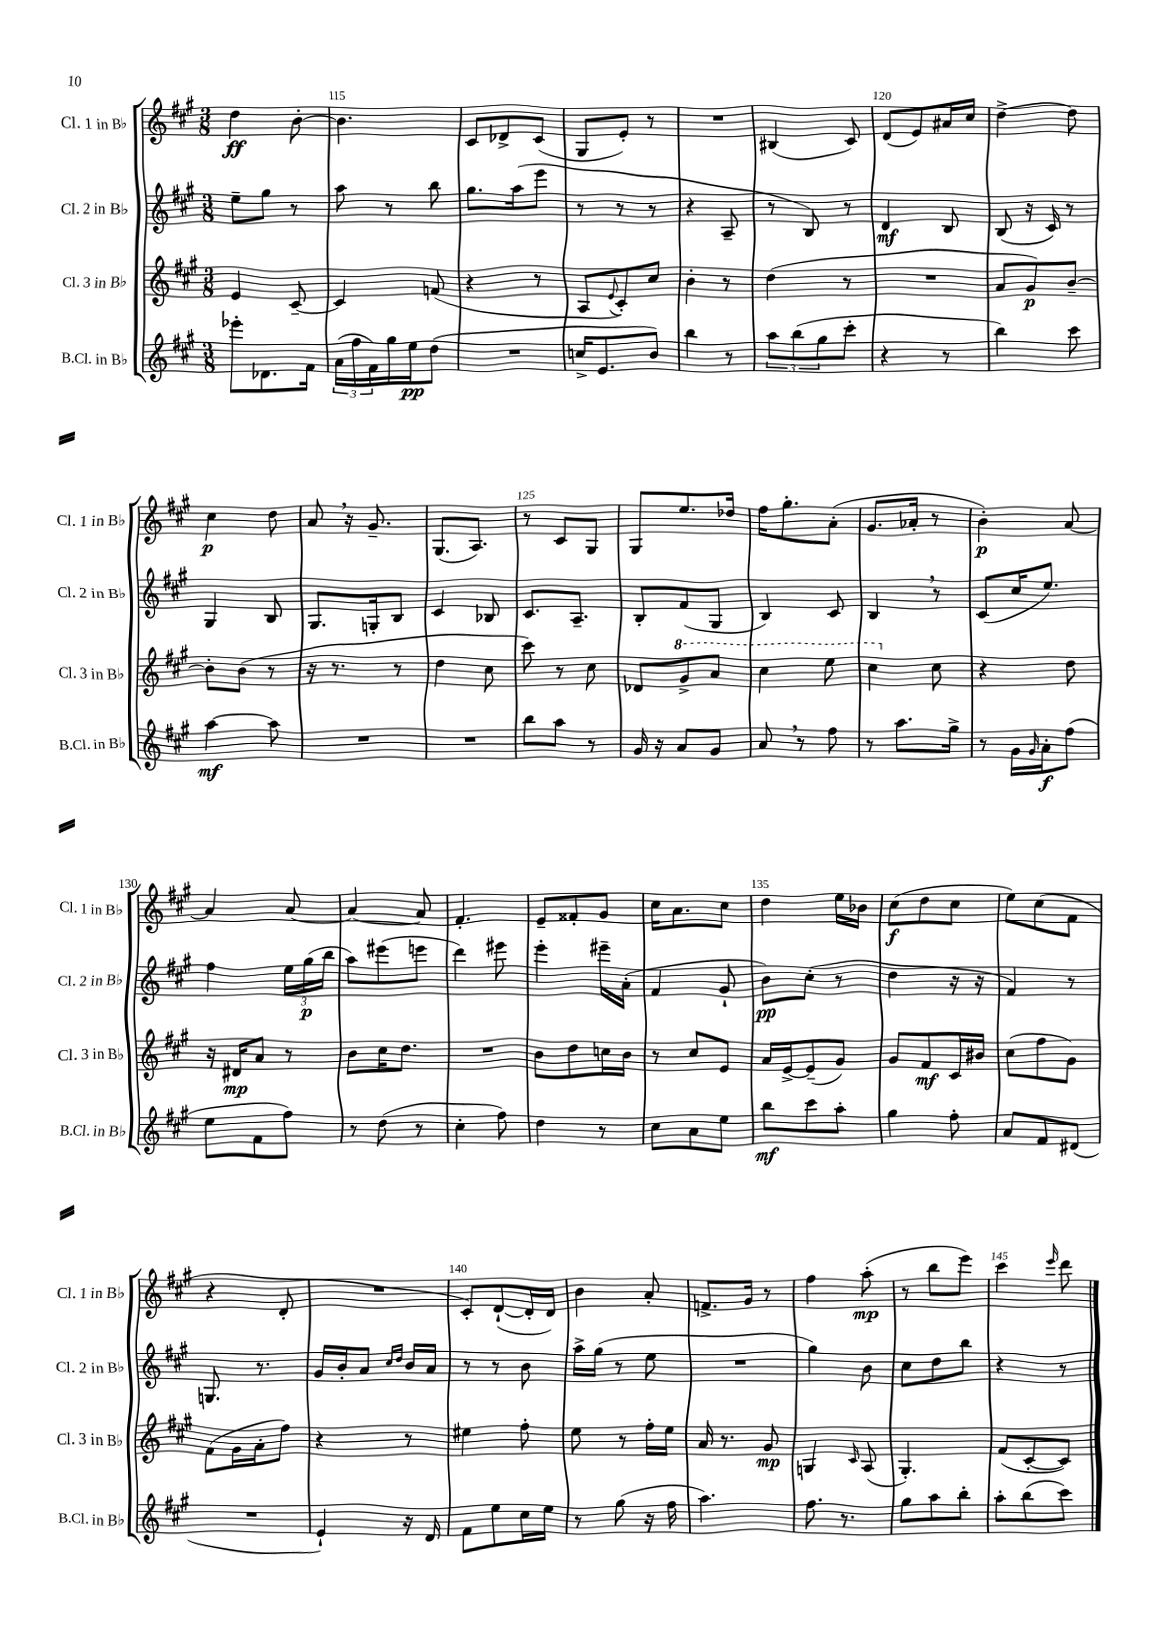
<<
\new StaffGroup <<
\new Staff = "s0" \with { instrumentName = "Cl. 1 in Bb" shortInstrumentName = "Cl. 1 in Bb" } {
    \clef treble \key a \major \numericTimeSignature \time 3/8
    d''4\ff b'8~-. |
    b'4. |
    cis'8 des'8-> cis'8( |
    gis8 e'8-.) r8 |
    R4. |
    bis4( cis'8) |
    d'8( e'8) ais'16 cis''16 |
    d''4~-> d''8 |
    cis''4\p d''8 |
    a'8 \breathe r16 gis'8.-- |
    gis8.( a8.) |
    r8 cis'8 gis8 |
    gis8 e''8. des''16 |
    fis''16 gis''8.-. a'8-.( |
    gis'8. aes'16-. r8 |
    b'4-.\p) a'8~ |
    a'4 a'8~ |
    a'4~ a'8 |
    fis'4.-. |
    e'8-- fisis'8-. gis'8 |
    cis''16 a'8. cis''8 |
    d''4 e''16 bes'16 |
    cis''8\f( d''8 cis''8 |
    e''8) cis''8( fis'8 |
    r4 d'8-. |
    R4. |
    cis'8-.) d'8~-!( d'16-. d'16) |
    b'4 a'8-. |
    f'8.-> gis'16 r8 |
    fis''4 a''8-.\mp( |
    r8 b''8 e'''8) |
    cis'''4 \grace { e'''16 } d'''8 \bar "|." |
}
\new Staff = "s1" \with { instrumentName = "Cl. 2 in Bb" shortInstrumentName = "Cl. 2 in Bb" } {
    \clef treble \key a \major \numericTimeSignature \time 3/8
    e''8-- gis''8 r8 |
    a''8 r8 b''8 |
    gis''8. a''16( e'''8 |
    r8 r8 r8 |
    r4 a8-- |
    r8 b8) r8 |
    d'4\mf b8 |
    b8( r16 cis'16) r8 |
    gis4 b8 |
    gis8. g16-. b8 |
    cis'4 bes8 |
    cis'8. a8.-- |
    b8-. fis'8( gis8 |
    b4) cis'8 |
    b4 \breathe r8 |
    cis'8( cis''16 e''8.) |
    fis''4 \tuplet 3/2 { e''16 gis''16\p( b''16 } |
    a''8) eis'''8( e'''8 |
    d'''4) eis'''8 |
    e'''4-. eis'''16-- a'16-.( |
    fis'4 gis'8-! |
    b'8\pp) cis''8-.( r8 |
    d''4 r16 r16 |
    fis'4) r8 |
    g8. r8. |
    gis'16 b'16-. a'8 \grace { cis''16 d''16 } b'16 a'16 |
    r8 r8 b'8 |
    a''16-> gis''16( r8 e''8 |
    R4. |
    gis''4) b'8 |
    cis''8 d''8 b''8 |
    r4 r8 \bar "|." |
}
\new Staff = "s2" \with { instrumentName = "Cl. 3 in Bb" shortInstrumentName = "Cl. 3 in Bb" } {
    \clef treble \key a \major \numericTimeSignature \time 3/8
    e'4 cis'8~-- |
    cis'4 f'8( |
    r4 r8 |
    a8 \appoggiatura { e'8 } cis'8-.) cis''8 |
    b'4-. r8 |
    d''4( r8 |
    R4. |
    a'8 gis'8\p) b'8~-- |
    b'8-. b'8( r8 |
    r16 r8. r8 |
    d''4 cis''8 |
    cis'''8) r8 cis''8 |
    des'8 \ottava #1 gis''8-> a''8 |
    cis'''4 e'''8 |
    cis'''4 \ottava #0 cis''8 |
    r4 d''8 |
    r16 dis'16\mp a'8 r8 |
    b'8 cis''16 d''8. |
    R4. |
    b'8 d''8 c''16 b'16 |
    r8 cis''8 e'8 |
    a'16 e'16~-> e'8--( gis'8) |
    gis'8 fis'8\mf cis'16 bis'16 |
    cis''8( fis''8 gis'8) |
    fis'8( gis'16 a'16-. fis''8) |
    r4 r8 |
    eis''4 fis''8-. |
    e''8 r8 fis''16-. e''16 |
    a'16 r8. gis'8\mp |
    g4 \grace { cis'16 } a8( |
    gis4.-.) |
    fis'8( cis'8~-. cis'8) \bar "|." |
}
\new Staff = "s3" \with { instrumentName = "B.Cl. in Bb" shortInstrumentName = "B.Cl. in Bb" } {
    \clef treble \key a \major \numericTimeSignature \time 3/8
    ees'''8-. des'8. fis'16 |
    \tuplet 3/2 { a'16( fis''16 fis'16) } gis''16 e''16\pp d''8( |
    R4. |
    c''16-> e'8. b'8) |
    b''4 r8 |
    \tuplet 3/2 { a''8 b''8( gis''8 } cis'''8-. |
    r4 r8 |
    b''4) cis'''8 |
    a''4~\mf a''8 |
    R4. |
    R4. |
    b''8 a''8 r8 |
    gis'16 r16 a'8 gis'8 |
    a'8 \breathe r8 fis''8 |
    r8 a''8. gis''16-> |
    r8 gis'16 \grace { gis'16 } a'16-.\f fis''8( |
    e''8 fis'8 fis''8) |
    r8 d''8( r8 |
    cis''4-. fis''8) |
    d''4 r8 |
    cis''8 a'8 e''8 |
    b''8\mf cis'''8 a''8-. |
    gis''4 fis''8-. |
    a'8 fis'8 dis'8( |
    R4. |
    e'4-!) r16 d'16 |
    fis'8 e''8 cis''16 e''16 |
    r8 gis''8( r16 fis''16 |
    a''4.) |
    fis''8. r8. |
    gis''8 a''8 b''8-. |
    a''8-. b''8( cis'''8) \bar "|." |
}
>>
>>
\layout { \context { \Score currentBarNumber = #114 \override BarNumber.break-visibility = ##(#f #t #t) barNumberVisibility = #(every-nth-bar-number-visible 5) } }
